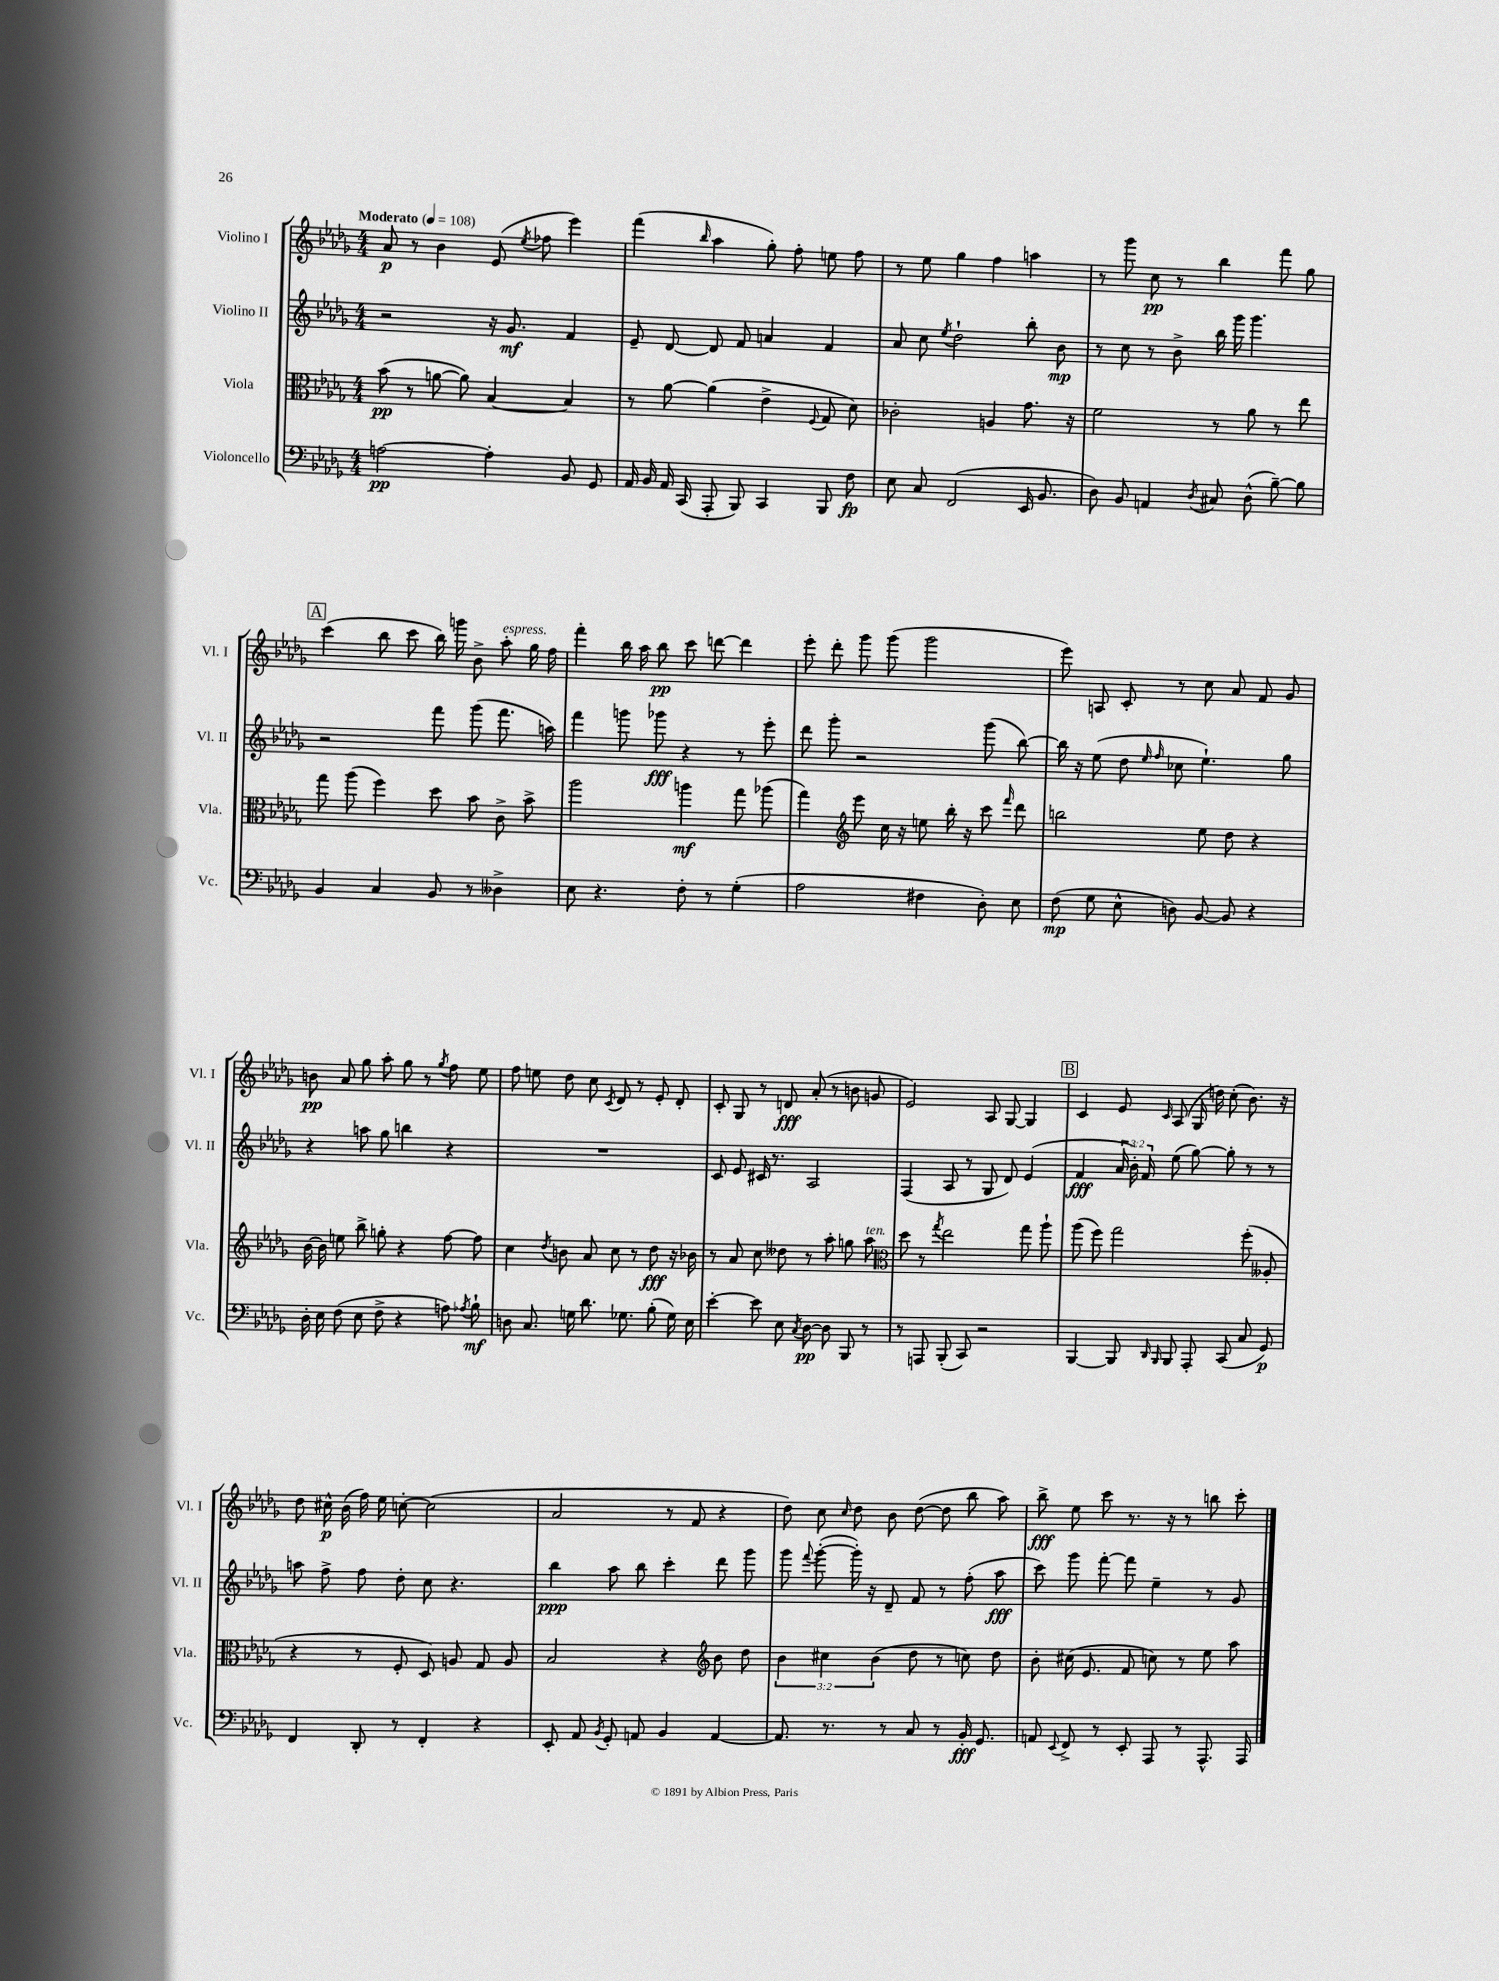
<<
\new StaffGroup <<
\new Staff = "s0" \with { instrumentName = "Violino I" shortInstrumentName = "Vl. I" } {
    \clef treble \key des \major \numericTimeSignature \time 4/4 \tempo "Moderato" 4 = 108
    \autoBeamOff aes'8\p r8 bes'4 ees'8( \acciaccatura { ees''8 } fes''8 ees'''4) |
    f'''4( \grace { bes''16 } aes''4 ges''8-.) f''8-. e''8 f''8 |
    r8 ees''8 ges''4 f''4 a''4 |
    r8 ges'''8 c''8\pp r8 bes''4 f'''8 ges''8 |
    \mark \markup { \box "A" } c'''4( bes''8 c'''8 bes''16) g'''16 bes'8-> aes''8-.^\markup { \italic "espress." } ges''16 f''16 |
    f'''4-. bes''16 aes''16 bes''8\pp c'''8 d'''8~ d'''4 |
    ees'''8-. des'''8-. ges'''8 ges'''8( ges'''2 |
    ees'''8) a8 c'8-. r8 c''8 aes'8 f'8 ges'8 |
    b'8\pp aes'8 ges''8 aes''8-. ges''8 r8 \acciaccatura { ges''8 } f''8 ees''8 |
    f''8 e''8 des''8 c''8 \acciaccatura { c'8 } des'8 r8 ees'8-. des'8-. |
    c'8-. ges8 r8 d'8\fff aes'8-.( r8 b'8 g'8 |
    ees'2) aes8 ges8~ ges4 |
    \mark \markup { \box "B" } c'4 ees'8 \grace { c'16 } aes8( ges16 d''16) c''8-.( bes'8.) r16 |
    des''8 cis''16-^\p bes'16( f''16) ees''16 c''8~-. c''2( |
    aes'2 r8 f'8 r4 |
    des''8) c''8 \grace { c''16 } des''8 bes'8 des''8~( des''8 bes''8 aes''8) |
    bes''8->\fff ees''8 c'''8 r8. r16 r8 b''8 c'''8-. \bar "|." |
}
\new Staff = "s1" \with { instrumentName = "Violino II" shortInstrumentName = "Vl. II" } {
    \clef treble \key des \major \numericTimeSignature \time 4/4 \override Staff.TupletNumber.text = #tuplet-number::calc-fraction-text
    \autoBeamOff r2 r16 ges'8.\mf f'4 |
    ees'8-- des'8~ des'8 f'8 a'4 f'4 |
    aes'8 c''8 \acciaccatura { ees''8 } des''2-! bes''8-. bes'8\mp |
    r8 c''8 r8 bes'8-> bes''16 ges'''16 ges'''4. |
    \mark \markup { \box "A" } r2 f'''8 ges'''8( f'''8. a''16) |
    f'''4 g'''8 ges'''8\fff r4 r8 ees'''8-. |
    des'''8 ges'''8-. r2 ges'''8( bes''8~) |
    bes''16 r16 ees''8( des''8 \grace { ees''16 f''16 } ces''8 ees''4.-!) ges''8 |
    r4 a''8 ges''8 b''4 r4 |
    R1 |
    c'8 ees'8 cis'16 r8. aes2 |
    f4( aes8 r8 ges8 des'8) ees'4( |
    \mark \markup { \box "B" } f'4\fff \tuplet 3/2 { aes'16 bes'16-.) f'16 } ees''8( ges''8~) ges''8-. r8 r8 |
    a''8 f''8-> f''8 des''8-. c''8 r4. |
    bes''4\ppp aes''8 bes''8 c'''4-. des'''8 ges'''8 |
    ges'''8 \appoggiatura { f'''8 } ges'''8~-.( ges'''16-.) r16 des'8-- f'8 r8 f''8-.( aes''8\fff |
    c'''8) ges'''8 f'''8~-. f'''8 ees''4-- r8 ges'8 \bar "|." |
}
\new Staff = "s2" \with { instrumentName = "Viola" shortInstrumentName = "Vla." } {
    \clef alto \key des \major \numericTimeSignature \time 4/4 \override Staff.TupletNumber.text = #tuplet-number::calc-fraction-text
    \autoBeamOff bes'8\pp( r8 a'8~ a'8) bes4~ bes4 |
    r8 aes'8~ aes'4( ees'4-> \appoggiatura { f8 } ges8 des'8) |
    ces'2-. a4 ges'8. r16 |
    f'2 r8 aes'8 r8 ees''8 |
    \mark \markup { \box "A" } ges''8 aes''8( f''4) des''8 bes'8 c'8-> bes'8-> |
    aes''2 a''4\mf ges''8 aes''8( |
    ges''4) \clef treble ees'''8 c''16 r16 e''8 bes''16-. r16 c'''8 \grace { f'''16 } des'''8 |
    b''2 ees''8 des''8 r4 |
    bes'16~ bes'16 e''8 bes''8-> g''8-. r4 f''8~ f''8 |
    c''4 \acciaccatura { des''8 } b'8 aes'8 c''8 r8 des''8\fff r16 bes'16 |
    r8 aes'8 c''8 deses''8 r8 aes''8-. g''8 aes''8^\markup { \italic "ten." } |
    \clef alto des''8 r8 \acciaccatura { ges''8 } ees''2 ges''8 aes''8-! |
    \mark \markup { \box "B" } aes''8( f''8) ges''2 f''8-.( aeses8-. |
    r4 r8 f8-. des8) a8 ges8 a8 |
    bes2 r4 \clef treble bes'8 des''8 |
    \tuplet 3/2 { bes'4 cis''4 bes'4( } des''8 r8 c''8) des''8 |
    bes'8-. cis''16( ees'8. f'8 c''8) r8 ees''8 aes''8 \bar "|." |
}
\new Staff = "s3" \with { instrumentName = "Violoncello" shortInstrumentName = "Vc." } {
    \clef bass \key des \major \numericTimeSignature \time 4/4
    \autoBeamOff a2~\pp a4-. bes,8 ges,8 |
    aes,16 bes,16 aes,16 c,16( aes,,8-. bes,,8) c,4 bes,,8 f8\fp |
    ees8 c8 f,2( ees,16 bes,8. |
    des8) bes,8 a,4 \acciaccatura { des8 } cis8 des8-^( bes8~--) bes8 |
    \mark \markup { \box "A" } bes,4 c4 bes,8 r8 deses4-> |
    ees8 r4. f8-. r8 ges4-.( |
    aes2 fis4 des8-.) ees8 |
    f8\mp( ges8 ees8-^ d8) bes,8~ bes,8 r4 |
    des16-. ees16 f8( ees8 f8-> r4 a8) \acciaccatura { aes8 } bes8-!\mf |
    d8 c8. g16 des'8. ges8. bes8-.( ges16) ees16 |
    ees'4~-. ees'8 ees8 \acciaccatura { c8 } des8~\pp des8 bes,,8 r8 |
    r8 a,,8 bes,,8-.( c,8) r2 |
    \mark \markup { \box "B" } bes,,4~ bes,,8 \grace { des,16 bes,,16 } bes,,8 aes,,8-. c,8( c8 ges,8\p) |
    f,4 des,8-. r8 f,4-. r4 |
    ees,8-. aes,8 \acciaccatura { bes,8 } ges,8-. a,8 bes,4 a,4~ |
    a,8. r8. r8 c8 r8 bes,16-.\fff ges,8. |
    a,8 \appoggiatura { ees,8 } f,8-> r8 ees,8-. aes,,8 r8 aes,,8.-^ aes,,16 \bar "|." |
}
>>
>>
\layout { \context { \Score \remove "Bar_number_engraver" } }
